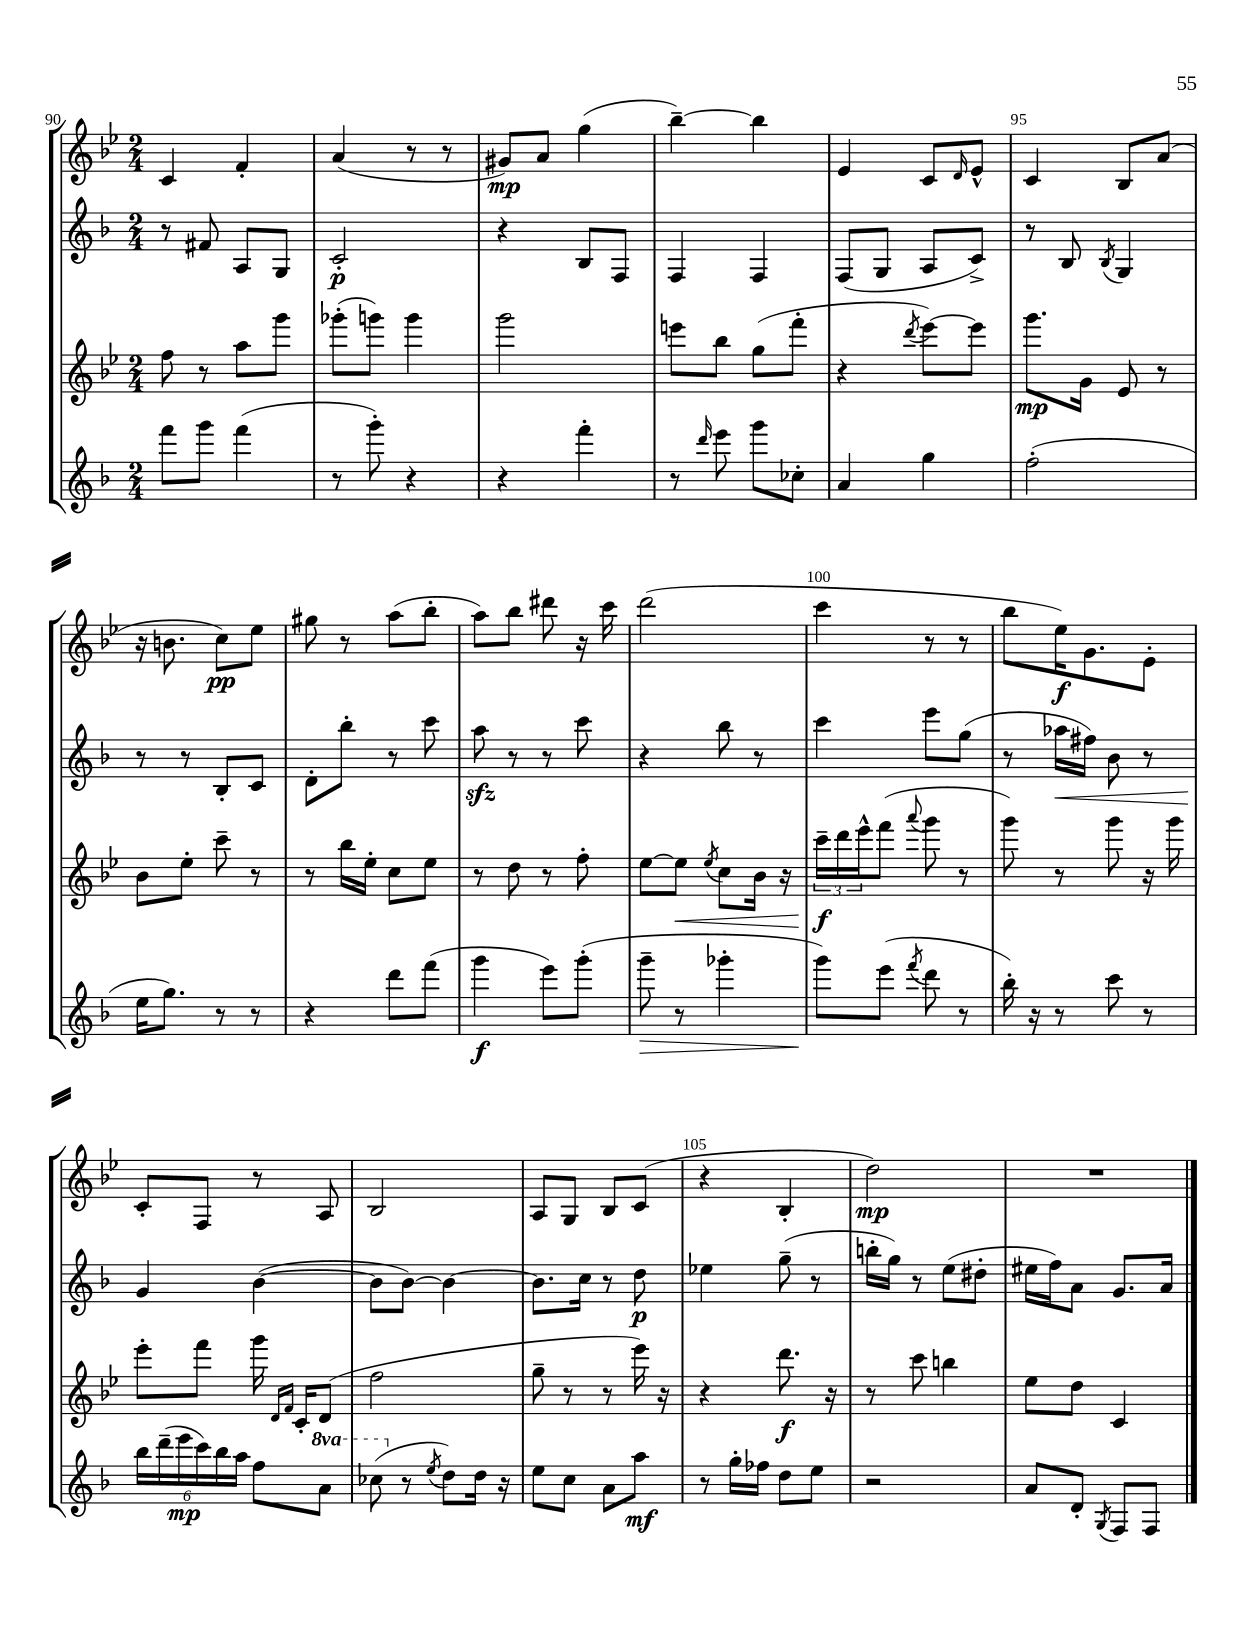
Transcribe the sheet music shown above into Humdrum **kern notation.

**kern	**kern	**kern	**kern
*staff4	*staff3	*staff2	*staff1
*clefG2	*clefG2	*clefG2	*clefG2
*k[b-]	*k[b-e-]	*k[b-]	*k[b-e-]
*M2/4	*M2/4	*M2/4	*M2/4
8fff\L	8ff\	8r	4c/
8ggg\J	8r	8f#/	.
(4fff\	8aa\L	8A/L	4f'/
.	8ggg\J	8G/J	.
=	=	=	=
8r	(8ggg-'\L	2c'/	(4a/
8ggg'\)	8ggg\J)	.	.
4r	4ggg\	.	8r
.	.	.	8r
=	=	=	=
4r	2ggg\	4r	8g#/L)
.	.	.	8a/J
4fff'\	.	8B-/L	(4gg\
.	.	8F/J	.
=	=	=	=
8r	8eee\L	4F/	[4bb-~\)
16qqddd/	.	.	.
8eee\	8bb-\J	.	.
8ggg\L	(8gg\L	4F/	4bb-\]
8cc-'\J	8fff'\J	.	.
=	=	=	=
4a/	4r	(8F/L	4e-/
.	.	8G/J	.
.	8qddd/	.	.
4gg\	[8eee-\L)	8A/L	8c/L
.	.	.	16qqd/
.	8eee-\]J	8c^/J)	8e-^^/J
=	=	=	=
(2ff'\	8.ggg\L	8r	4c/
.	.	8B-/	.
.	16g\Jk	.	.
.	.	8qB-/	.
.	8e-/	4G/	8B-/L
.	8r	.	(8a/J
=	=	=	=
16ee\LK	8b-\L	8r	16r
8.gg\J)	.	.	8.b\
.	8ee-'\J	8r	.
8r	8ccc~\	8B-'/L	8cc\L)
8r	8r	8c/J	8ee-\J
=	=	=	=
4r	8r	8d'\L	8gg#\
.	16bb-\LL	8bb-'\J	8r
.	16ee-'\JJ	.	.
8ddd\L	8cc\L	8r	(8aa\L
(8fff\J	8ee-\J	8ccc\	8bb-'\J
=	=	=	=
4ggg\	8r	8aa\	8aa\L)
.	8dd\	8r	8bb-\J
8eee\L)	8r	8r	8ddd#\
(8ggg'\J	8ff'\	8ccc\	16r
.	.	.	16ccc\
=	=	=	=
8ggg~\	[8ee-\L	4r	(2ddd\
8r	8ee-\]J	.	.
.	8qee-/	.	.
4ggg-'\	8cc\L	8bb-\	.
.	16b-\Jk	8r	.
.	16r	.	.
=	=	=	=
8ggg\L)	24ccc~\LL	4ccc\	4ccc\
.	24ddd\	.	.
.	24eee-^^\J	.	.
(8eee\J	(8fff\J	.	.
8qfff/	8qqaaa/	.	.
8ddd\	8ggg\	8eee\L	8r
8r	8r	(8gg\J	8r
=	=	=	=
16bb-'\)	8ggg\)	8r	8bb-\L
16r	.	.	.
8r	8r	16aa-\LL	16ee-\K)
.	.	16ff#\JJ)	8.g\
8ccc\	8ggg\	8b-\	.
8r	16r	8r	8e-'\J
.	16ggg\	.	.
=	=	=	=
24bb-\LL	8eee-'\L	4g/	8c'/L
(24ddd~\	.	.	.
24eee\	.	.	.
24ccc\)	8fff\J	.	8F/J
24bb-\	.	.	.
24aa\JJ	.	.	.
8ff\L	16ggg\	([4b-\	8r
.	16qqd/LL	.	.
.	16qqf/JJ	.	.
.	16c'/LK	.	.
8aa\J	(8d/J	.	8A/
=	=	=	=
(8ccc-\	2ff\	8b-\]L	2B-/
8r	.	[8b-\J)	.
8qee/	.	.	.
8dd\L)	.	4b-\_	.
16dd\Jk	.	.	.
16r	.	.	.
=	=	=	=
8ee\L	8gg~\	8.b-\]L	8A/L
8cc\J	8r	.	8G/J
.	.	16cc\Jk	.
8a\L	8r	8r	8B-/L
8aa\J	16eee-\)	8dd\	(8c/J
.	16r	.	.
=	=	=	=
8r	4r	4ee-\	4r
16gg'\LL	.	.	.
16ff-\JJ	.	.	.
8dd\L	8.ddd\	(8gg~\	4B-'/
8ee\J	.	8r	.
.	16r	.	.
=	=	=	=
2r	8r	16bb'\LL	2dd\)
.	.	16gg\JJ)	.
.	8ccc\	8r	.
.	4bb\	(8ee\L	.
.	.	8dd#'\J	.
=	=	=	=
8a/L	8ee-\L	16ee#\LL	2r
.	.	16ff\J)	.
8d'/J	8dd\J	8a\J	.
8qG/	.	.	.
8F/L	4c/	8.g/L	.
8F/J	.	.	.
.	.	16a/Jk	.
==	==	==	==
*-	*-	*-	*-
